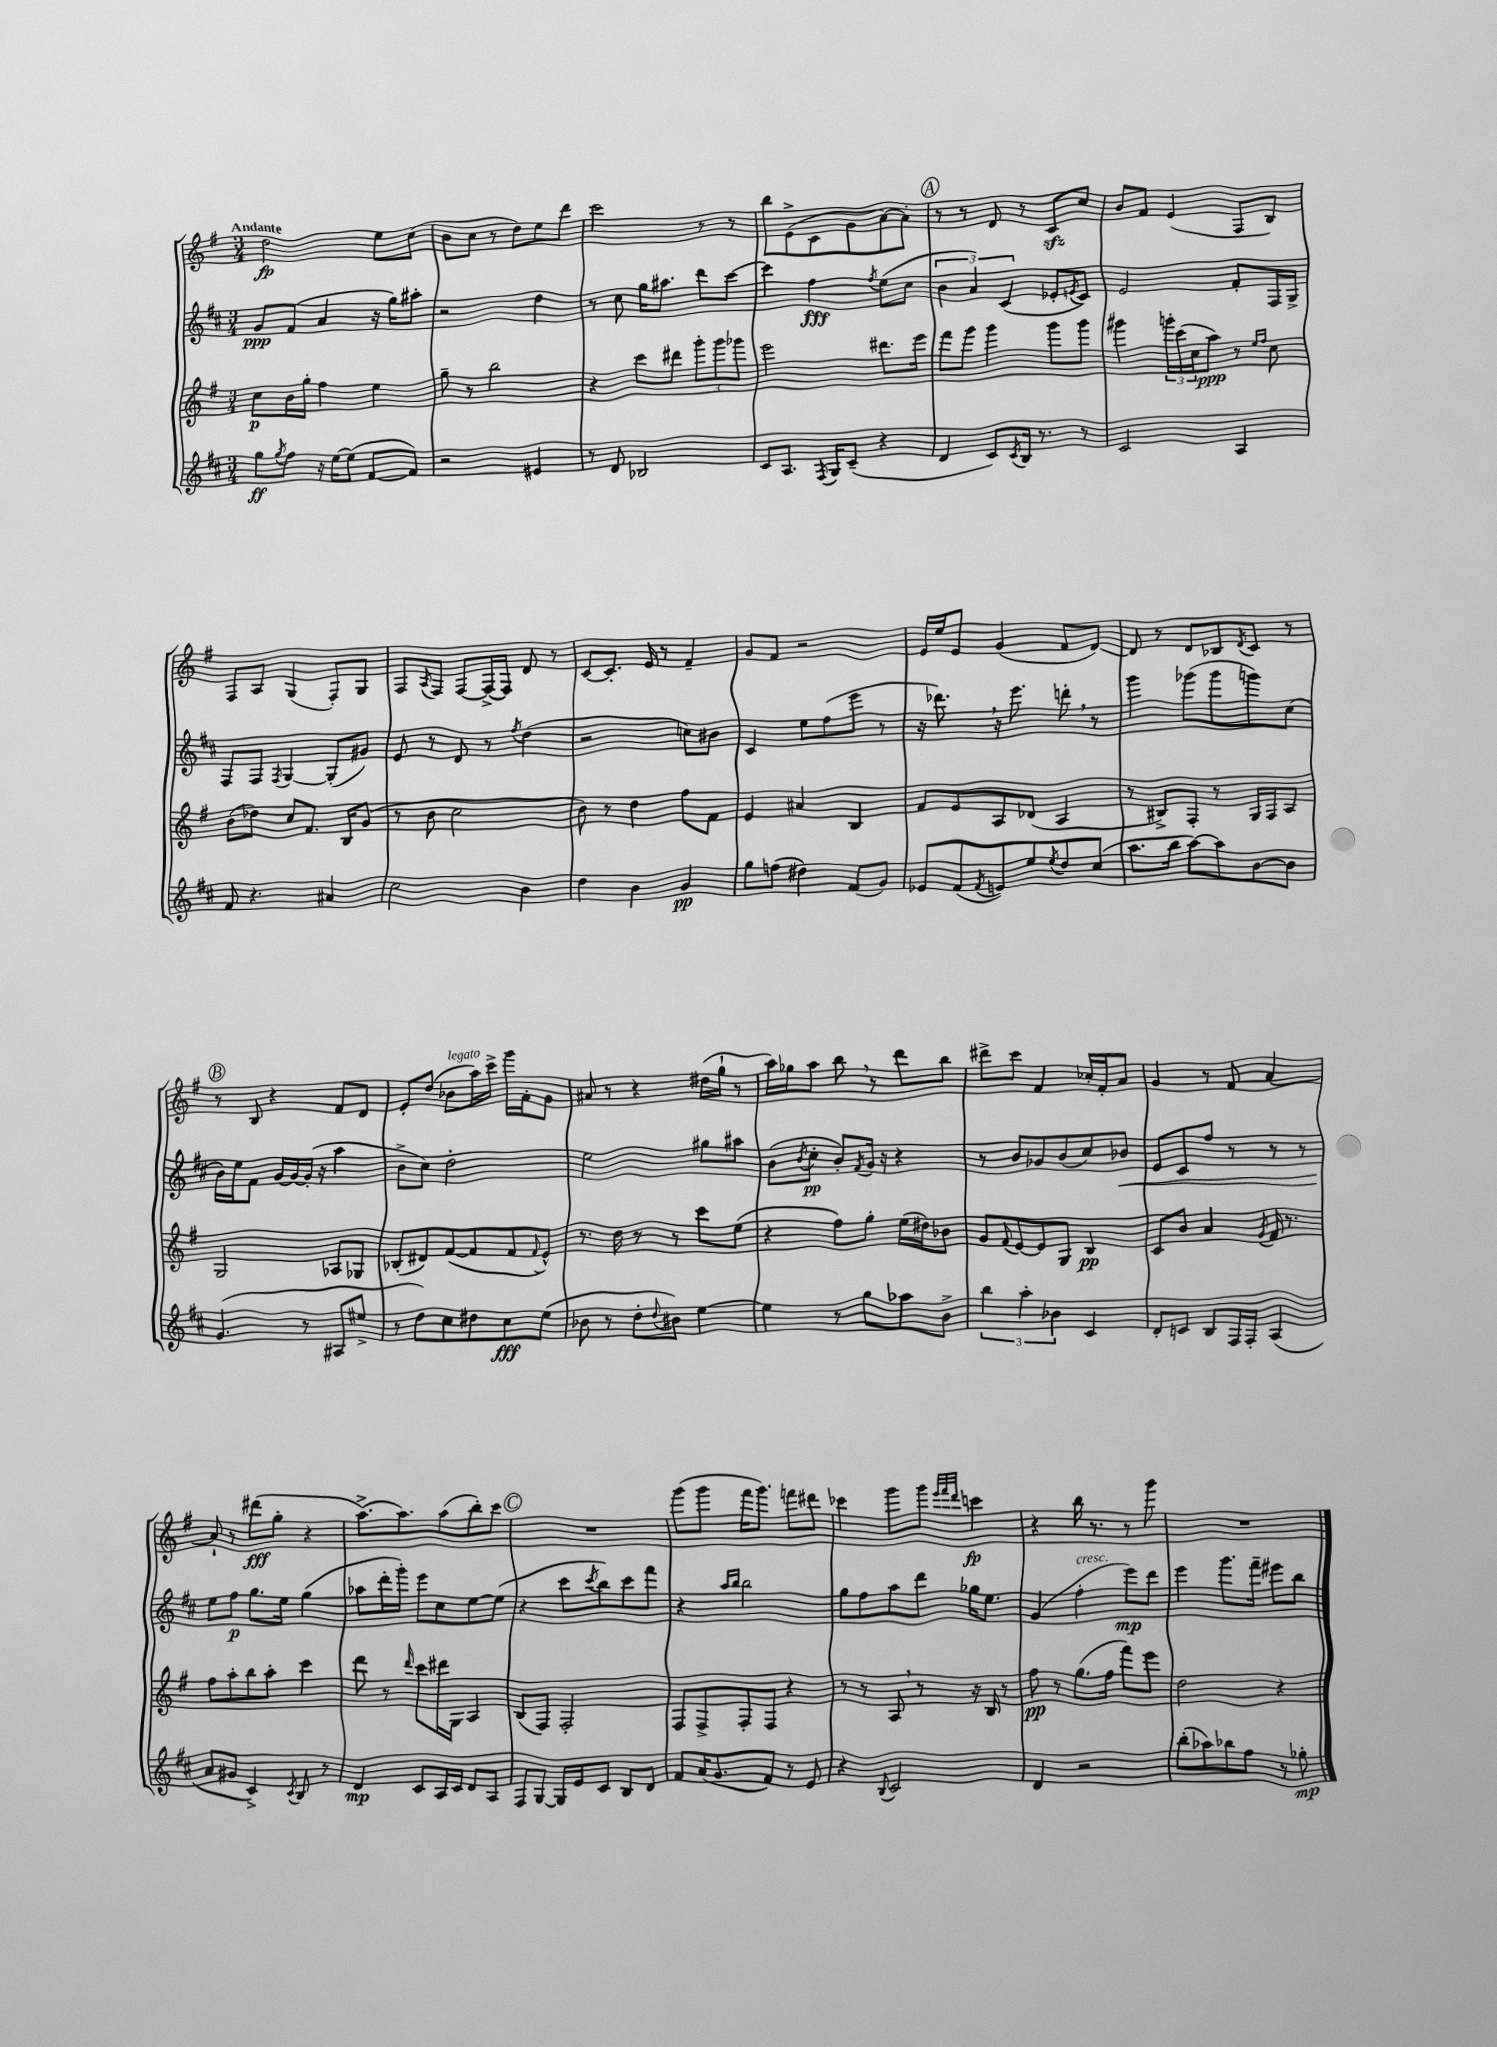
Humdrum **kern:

**kern	**dynam	**kern	**dynam	**kern	**dynam	**kern	**dynam
*part4	*part4	*part3	*part3	*part2	*part2	*part1	*part1
*staff4	*staff4	*staff3	*staff3	*staff2	*staff2	*staff1	*staff1
*clefG2	*	*clefG2	*	*clefG2	*	*clefG2	*
*k[f#c#]	*	*k[f#]	*	*k[f#c#]	*	*k[f#]	*
*M3/4	*	*M3/4	*	*M3/4	*	*M3/4	*
=1	=1	=1	=1	=1	=1	=1	=1
!	!	!	!	!	!	!LO:TX:a:B:t=Andante	!
8gg\L	ff	8cc\L	p	8g/L	ppp	2dd\	fp
8qgg/	.	.	.	.	.	.	.
8ff#\J	.	16b\L	.	(8f#/J	.	.	.
.	.	16gg'\JJ	.	.	.	.	.
16r	.	4ff#\	.	4a/	.	.	.
[16ee\KL	.	.	.	.	.	.	.
(8ee\J]	.	.	.	.	.	.	.
[8f#/L	.	4ee\	.	16r	.	8ee\L	.
.	.	.	.	16gg\KL)	.	.	.
8f#/J])	.	.	.	8aa#X'\J	.	(8cc\J	.
=2	=2	=2	=2	=2	=2	=2	=2
2r	.	8gg~\	.	2r	.	8b\L	.
.	.	8r	.	.	.	8cc\J	.
.	.	2bb\	.	.	.	8r	.
.	.	.	.	.	.	8dd\L)	.
4e#X/	.	.	.	4dd\	.	8ee\	.
.	.	.	.	.	.	8ddd\J	.
=3	=3	=3	=3	=3	=3	=3	=3
8r	.	4r	.	8r	.	2ccc\	.
8d/	.	.	.	8cc#\	.	.	.
2B-X/	.	8ccc\L	.	16gg\KL	.	.	.
.	.	.	.	8.aa#X\J	.	.	.
.	.	8ddd#X\J	.	.	.	.	.
.	.	12ggg'\L	.	8ddd\L	.	8r	.
.	.	12ggg\	.	.	.	.	.
.	.	.	.	[8ccc#\J	.	8r	.
.	.	12ggg-X\J	.	.	.	.	.
=4	=4	=4	=4	=4	=4	=4	=4
8c#/L	.	2eee\	.	4ccc#\]	.	8bb\L	.
8.A/J	.	.	.	.	.	(8e^\	.
.	.	.	.	4ff#\	fff	8c\	.
8qF#/	.	.	.	.	.	.	.
16G/KL	.	.	.	.	.	.	.
(8c#~/J	.	.	.	.	.	8g\	.
.	.	.	.	8qff#/	.	.	.
4r	.	8.ddd#X\L	.	(8ee\L	.	[8a\)	.
.	.	.	.	8cc#\J	.	8a'\J]	.
.	.	16eee\Jk	.	.	.	.	.
!!LO:REH:place=s1:t=A
=5	=5	=5	=5	=5	=5	=5	=5
4d/	.	8fff#\L	.	6b\	.	8r	.
.	.	8ggg\J	.	.	.	8r	.
.	.	.	.	6a/)	.	.	.
8c#/L)	.	4ggg\	.	.	.	8d/	.
.	.	.	.	(6c#/	.	.	.
8qc#/	.	.	.	.	.	.	.
16B/Jk	.	.	.	.	.	8r	.
8.r	.	.	.	.	.	.	.
.	.	8ggg\L	.	8e-X'/L	.	8czz/L	.
.	.	.	.	8qen/	.	.	.
8r	.	8ggg\J	.	8c#/J)	.	8cc/J	.
=6	=6	=6	=6	=6	=6	=6	=6
2c#/	.	4ggg#X\	.	2e/	.	8b/L	.
.	.	.	.	.	.	8f#/J	.
.	.	24gggn'\LL	.	.	.	(4e/	.
.	.	(24ccc\	.	.	.	.	.
.	.	24cc\J	.	.	.	.	.
.	.	8aa\J)	ppp	.	.	.	.
4A/	.	8r	.	8f#'/L	.	8F#/L	.
.	.	16qqee/LL	.	.	.	.	.
.	.	16qqff#/JJ	.	.	.	.	.
.	.	8cc\	.	16F#/L	.	8B/J)	.
.	.	.	.	16G^/JJ	.	.	.
!!LO:LB:g=z
=7	=7	=7	=7	=7	=7	=7	=7
8f#/	.	(8b\L	.	8F#/L	.	8F#/L	.
4.r	.	8dd-X\J)	.	8F#/J	.	8A/J	.
.	.	.	.	8qF#/	.	.	.
.	.	8cc/L	.	[4G/	.	(4G/	.
.	.	8.f#/J	.	.	.	.	.
4a#X/	.	.	.	(8G'/L]	.	8F#'/L)	.
.	.	16B/KL	.	.	.	.	.
.	.	(8g/J	.	8g#X/J)	.	8G/J	.
=8	=8	=8	=8	=8	=8	=8	=8
2cc#\	.	8r	.	8e/	.	8F#/L	.
.	.	.	.	.	.	8qA/	.
.	.	8b\	.	8r	.	8F#/J	.
.	.	2cc\	.	8d/	.	[8F#/L	.
.	.	.	.	8r	.	16F#^/L_	.
.	.	.	.	.	.	16F#/JJ]	.
.	.	.	.	8qff#/	.	.	.
4b\	.	.	.	(4dd\	.	8d/	.
.	.	.	.	.	.	8r	.
=9	=9	=9	=9	=9	=9	=9	=9
4dd\	.	8b\)	.	2r	.	[8c/L	.
.	.	8r	.	.	.	8.c'/J]	.
4b\	.	4dd\	.	.	.	.	.
.	.	.	.	.	.	16e/	.
.	.	.	.	.	.	8r	.
4g/	pp	8ff#\L	.	8ccn\L)	.	4f#~/	.
.	.	8f#\J	.	8b#X\J	.	.	.
=10	=10	=10	=10	=10	=10	=10	=10
8gg\L	.	4e/	.	4c#/	.	8g/L	.
(8ffn\J	.	.	.	.	.	8f#/J	.
4dd#X\)	.	4a#X/	.	8ee\L	.	2r	.
.	.	.	.	(8ff#\	.	.	.
(8f#/L	.	4B/	.	8eee\J	.	.	.
8g/J)	.	.	.	8r	.	.	.
=11	=11	=11	=11	=11	=11	=11	=11
8e-X/L	.	8f#/L	.	16r	.	16e/LL	.
.	.	.	.	8.ddd-X,\)	.	16ee/J	.
(8f#/	.	8e/	.	.	.	8e/J	.
8qf#/	.	.	.	.	.	.	.
8en/)	.	8A/	.	16r	.	(4g/	.
.	.	.	.	8.eee\	.	.	.
8ee/	.	(8d-X/J	.	.	.	.	.
8qee/	.	.	.	.	.	.	.
8dd/	.	4A/	.	8dddn',\	.	8f#/L	.
(8cc#/J	.	.	.	8r	.	[8d/J)	.
=12	=12	=12	=12	=12	=12	=12	=12
8.aa\L	.	8r	.	4ggg\	.	8d/]	.
.	.	8B#X^/L)	.	.	.	8r	.
16bb\Jk	.	.	.	.	.	.	.
[8aa\L)	.	8F#'/J	.	(8ggg-X\L	.	8d/L	.
8aa\]	.	8r	.	8ggg-\	.	8B-X/	.
.	.	.	.	.	.	8qd/	.
[8b\	.	16G/LL	.	8gggn\)	.	8c/J	.
.	.	16F#/J	.	.	.	.	.
8b\J]	.	8A/J	.	(8cc#\J	.	8r	.
!!LO:LB:g=z
!!LO:REH:place=s1:t=B
=13	=13	=13	=13	=13	=13	=13	=13
(4.g/	.	2G/	.	16b\LL)	.	8r	.
.	.	.	.	16ee\J	.	.	.
.	.	.	.	8f#\J	.	8B/	.
.	.	.	.	[16g/LL	.	4r	.
.	.	.	.	16g/_	.	.	.
8r	.	.	.	(16g'/JJ]	.	.	.
.	.	.	.	16r	.	.	.
8A#X/L	.	8A-X/L	.	4aa\	.	8f#/L	.
8ee#X^/J	.	8G-X/J	.	.	.	8d/J	.
=14	=14	=14	=14	=14	=14	=14	=14
8r	.	(8B-X'/L	.	8b^\L	.	8e'/L	.
8dd\L)	.	8d#X/)	.	8cc#\J)	.	(8dd/J	.
!	!	!	!	!	!	!LO:TX:a:i:t=legato	!
8cc#\	.	([8f#/	.	2dd'\	.	8b-X\L	.
8dd#X\	.	8f#/]	.	.	.	16aa\L)	.
.	.	.	.	.	.	16ccc^\JJ	.
8cc#\	fff	8f#/	.	.	.	16ggg\LL	.
.	.	.	.	.	.	16f#'\J	.
.	.	8qqf#/	.	.	.	.	.
(8ee\J	.	8e^^/J)	.	.	.	8g\J	.
=15	=15	=15	=15	=15	=15	=15	=15
8b-X\	.	8.r	.	2ee\	.	8a#X/	.
8r	.	.	.	.	.	8r	.
.	.	16dd\	.	.	.	.	.
8dd'\L	.	8r	.	.	.	4r	.
8qqdd/	.	.	.	.	.	.	.
8b#X\J)	.	8r	.	.	.	.	.
[4ee\	.	8ccc\L	.	8gg#X\L	.	(16dd#X\LL	.
.	.	.	.	.	.	16gg`\JJ	.
.	.	(8ee\J	.	8aa#X\J	.	8r	.
=16	=16	=16	=16	=16	=16	=16	=16
4ee\]	.	4r	.	(8b\L	.	16aa\LL)	.
.	.	.	.	.	.	16gg-X\J	.
.	.	.	.	8qb/	.	.	.
.	.	.	.	8cc#'\J	pp	8aa\J	.
8r	.	8ff#\L)	.	8b'/L)	.	8bb,\	.
.	.	.	.	8qf#/	.	.	.
8gg\L	.	8gg'\J	.	16g/Jk	.	8r	.
.	.	.	.	16r	.	.	.
8aa-X\	.	(16ee\LL	.	4r	.	8ddd\L	.
.	.	16dd#X\J)	.	.	.	.	.
8b^\J	.	8b-X\J	.	.	.	8bb\J	.
=17	=17	=17	=17	=17	=17	=17	=17
6bb\	.	8g/L	.	8r	.	8ddd#X^\L	.
.	.	8qqf#/	.	.	.	.	.
.	.	[8e/	.	8b/L	.	8ccc\J	.
6aa'\	.	.	.	.	.	.	.
.	.	8e/]	.	8g-X/	.	4f#/	.
6b-X\	.	.	.	.	.	.	.
.	.	8G/J	.	(8b/	.	.	.
4c#/	.	4B/	pp	8cc#/)	.	16cc-X'/LL	.
.	.	.	.	.	.	16f#'/J	.
!	!	!	!	!	!LO:HP:b	!	!
.	.	.	.	8b-X/J	<	8a/J	.
=18	=18	=18	=18	=18	=18	=18	=18
8d'/L	.	8c/L	.	8e/L	.	4g/	.
8cn/J	.	8b/J	.	8c#/	.	.	.
8B/L	.	4a/	.	8ff#/J	.	8r	.
16F#/L	.	.	.	8r	.	8f#/	.
16F#'/JJ	.	.	.	.	.	.	.
.	.	8qg/	.	.	.	.	.
(4A/	.	16f#/	.	8r	.	[4a/	.
.	.	8.r	.	.	.	.	.
.	.	.	.	8r	.	.	.
!!LO:LB:g=z
=19	=19	=19	=19	=19	=19	=19	=19
8a/L	.	8ff#\L	.	8ee\L	.	8a`/]	.
8g#X/J	.	8aa'\	.	8ff#\J	[ p	8r	.
4c#^/)	.	8bb\	.	8.gg\L	.	(8ddd#X\L	fff
.	.	8aa'\J	.	.	.	8gg'\J	.
.	.	.	.	16ee\Jk	.	.	.
8qc#/	.	.	.	.	.	.	.
8B/	.	4ccc\	.	(4gg\	.	4r	.
8r	.	.	.	.	.	.	.
=20	=20	=20	=20	=20	=20	=20	=20
4d/	mp	8ddd\	.	8aa-X\L	.	[8.aa^\L)	.
.	.	8r	.	16ddd'\L	.	.	.
.	.	.	.	16ggg'\JJ)	.	8.aa\]	.
.	.	16qqddd/	.	.	.	.	.
8c#/L	.	8ccc\L	.	8eee\L	.	.	.
16A/L	.	16ddd#X\L	.	8cc#\	.	(8aa\	.
16c#/JJ	.	16G\JJ	.	.	.	.	.
8d/L	.	4A/	.	[8ee\	.	8bb'\)	.
8A/J	.	.	.	(8ee\J]	.	8ccc\J	.
!!LO:REH:place=s1:t=C
=21	=21	=21	=21	=21	=21	=21	=21
8F#/L	.	(8B/L	.	4r	.	2.r	.
[8G/J	.	8F#/J)	.	.	.	.	.
16G/LL]	.	2F#'/	.	8ccc#\L	.	.	.
16e/J	.	.	.	.	.	.	.
.	.	.	.	8qccc#/	.	.	.
8c#/J	.	.	.	8bb\)	.	.	.
8B/L	.	.	.	8ccc#\	.	.	.
8d/J	.	.	.	8fff#\J	.	.	.
=22	=22	=22	=22	=22	=22	=22	=22
8f#/L	.	8F#/L	.	4r	.	(8ggg\L	.
(16a/K	.	8F#^/	.	.	.	8ggg\J	.
8.g/	.	.	.	.	.	.	.
.	.	.	.	16qqaa/LL	.	.	.
.	.	.	.	16qqbb/JJ	.	.	.
.	.	8F#'/	.	2bb\	.	16fff#\KL	.
.	.	.	.	.	.	8.ggg\J)	.
8f#/J)	.	8F#/J	.	.	.	.	.
8r	.	4r	.	.	.	8fffn\L	.
8e/	.	.	.	.	.	8ddd#X\J	.
=23	=23	=23	=23	=23	=23	=23	=23
4r	.	8r	.	8gg\L	.	4ccc-X\	.
.	.	8r	.	8ff#\	.	.	.
8qqB/	.	.	.	.	.	.	.
2c#/	.	8A,/	.	8aa\	.	8ggg\L	.
.	.	8r	.	8ddd\J	.	8ggg\J	.
.	.	.	.	.	.	32qqeee/LLL	.
.	.	.	.	.	.	32qqfff#/	.
.	.	.	.	.	.	32qqddd/JJJ	.
.	.	16r	.	16gg-X\KL	.	4cccn\	fp
.	.	16B/	.	8.ee\J	.	.	.
.	.	8r	.	.	.	.	.
=24	=24	=24	=24	=24	=24	=24	=24
4d/	.	8ff#\	pp	(4g/	.	4r	.
.	.	8r	.	.	.	.	.
!	!	!	!	!LO:TX:a:i:t=cresc.	!	!	!
2r	.	(8.gg\L	.	4ff#'\	.	16bb\	.
.	.	.	.	.	.	8.r	.
.	.	16ff#\Jk	.	.	.	.	.
.	.	8fff#\L)	.	8eee\L)	mp	8r	.
.	.	8eee\J	.	8ddd\J	.	8ggg\	.
=25	=25	=25	=25	=25	=25	=25	=25
(8bb'\L	.	2dd\	.	4eee\	.	2.r	.
8aa-X\)	.	.	.	.	.	.	.
8bb-X\	.	.	.	8.ggg\L	.	.	.
8ff#\J	.	.	.	.	.	.	.
.	.	.	.	16fff#~\Jk	.	.	.
8r	.	4r	.	8eee#X\L	.	.	.
8gg-X'\	mp	.	.	8bb\J	.	.	.
==	==	==	==	==	==	==	==
*-	*-	*-	*-	*-	*-	*-	*-
